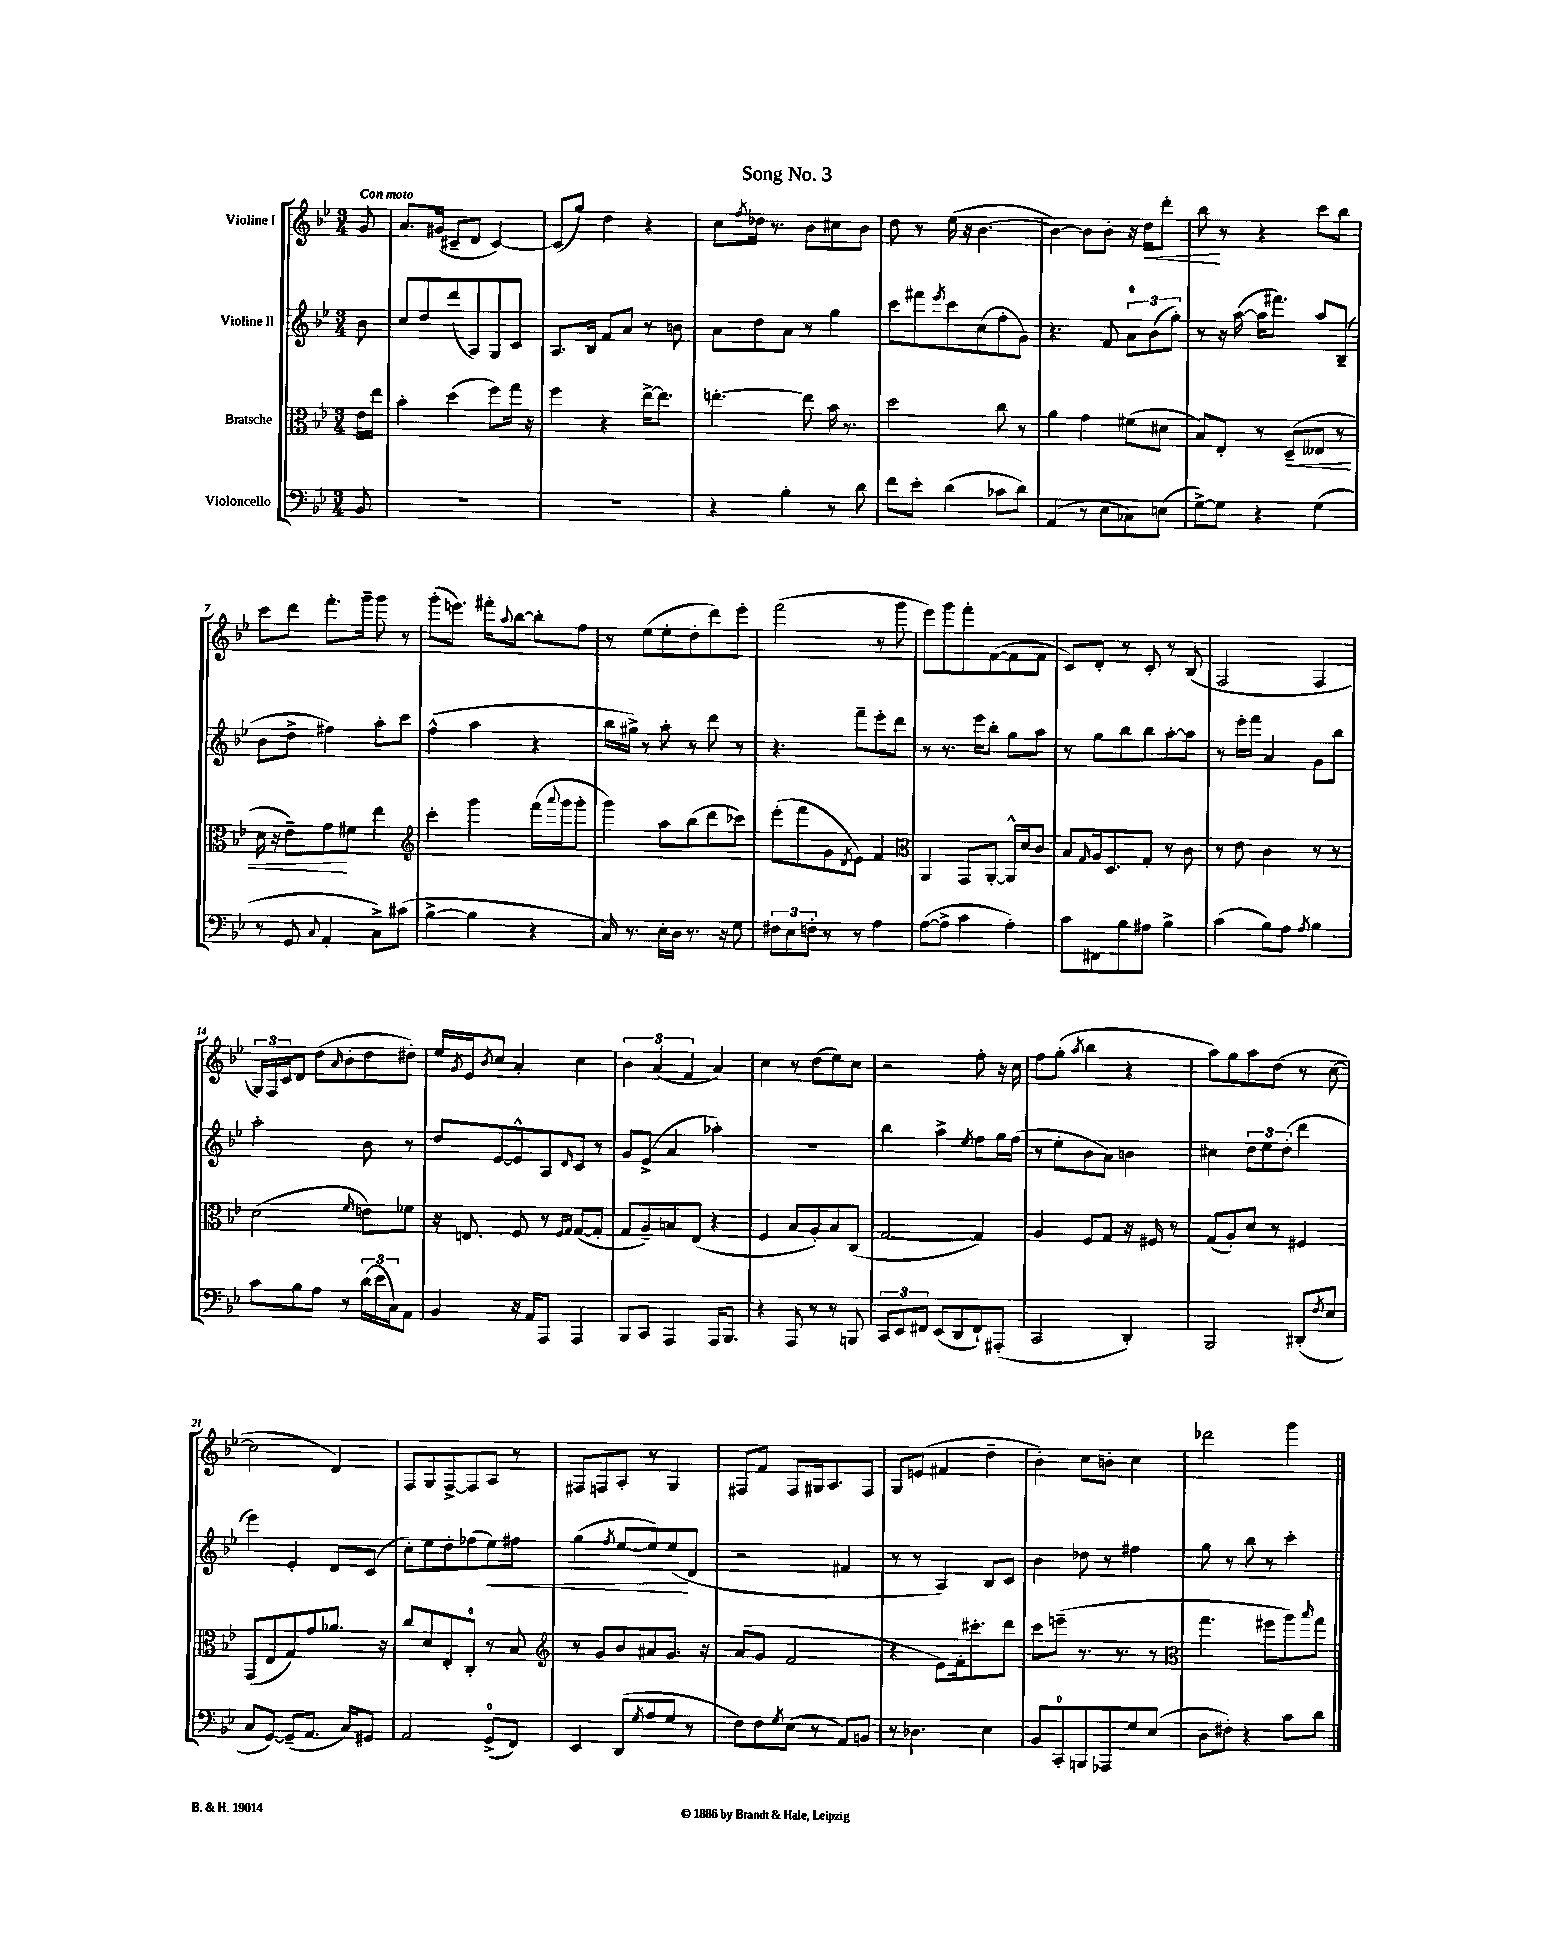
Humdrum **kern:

**kern	**kern	**kern	**kern
*staff4	*staff3	*staff2	*staff1
*clefF4	*clefC3	*clefG2	*clefG2
*k[b-e-]	*k[b-e-]	*k[b-e-]	*k[b-e-]
*M3/4	*M3/4	*M3/4	*M3/4
8BB-	16e-	8b-	8g
.	16ee-	.	.
=	=	=	=
2.r	4b-'	8cc	8.a
.	.	8dd	.
.	.	.	(16g#
.	(4dd	(8ddd	8c#~
.	.	8A)	8d
.	8ff)	8G	[4c#)
.	16gg	8c	.
.	16r	.	.
=	=	=	=
2.r	4ff	8.A	(8c#]
.	.	.	8gg)
.	.	16B-	.
.	4r	8f	4dd
.	.	8a	.
.	[16ee-^	8r	4r
.	8.ee-]	.	.
.	.	8b	.
=	=	=	=
4r	[4.ee'	8a	8cc
.	.	.	8qff
.	.	8dd	16dd-
.	.	.	8.r
4B-'	.	8a	.
.	8ee]	8r	8b-
8r	16b-	4gg	8cc#
.	8.r	.	.
8d	.	.	8b-
=	=	=	=
8f	2dd	8ccc	8dd
8e-'	.	8fff#	8r
.	.	8qeee-	.
(4d	.	8ccc	(16ee-
.	.	.	16r
.	.	(8cc	[4.b-
8c-	8cc	8ff'	.
8d)	8r	8g)	.
=	=	=	=
(4AA	4a	4.r	4b-_)
8r	4g	.	8b-]
8E-	.	8f	8b-'
8C-)	(8f#	12a	16r
.	.	.	16dd
.	.	(12b-	.
(8E	8d#	.	8ddd'
.	.	12gg')	.
=	=	=	=
[8G^)	8B-)	8r	8bb-
8G]	8E-'	16r	8r
.	.	([16aa	.
4r	8r	16aa]	4r
.	.	8.fff#)	.
.	(8D~	.	.
(4G	8E--	8aa	8ccc
.	8r	(8B-~	8bb-
=	=	=	=
8r	16d	8b-	8ccc
.	16r	.	.
8GG	8e-~)	8dd^	8ddd
8qqC	.	.	.
4AA'	8g	4ff#)	8.fff'
.	8f#	.	.
.	.	.	16ggg~
8C^)	4ee-	8aa'	8ggg
(8c#	.	8ccc	8r
=	=	=	=
*	*clefG2	*	*
[4B-^	4ccc'	(4ff^^	(8ggg'
.	.	.	8.eee)
4B-]	4ggg	4aa	.
.	.	.	16fff#'
.	.	.	8qqaa
.	.	.	[8bb-
4r	(16fff	4r	8bb-']
.	8qqaaa	.	.
.	16ggg	.	.
.	8ggg'	.	8ff
=	=	=	=
16C)	4ggg)	16bb-	8r
8.r	.	16gg#^)	.
.	.	8r	(8ee-
16E-'	8aa	8aa'	8ee-'
16D	.	.	.
8.r	(8bb-	8r	8dd'
.	8ddd	8ddd	8ddd)
16r	.	.	.
8G	8ccc-)	8r	8eee-'
=	=	=	=
12F#	(8eee-'	4.r	(2fff
12E-	.	.	.
.	8fff	.	.
12F'	.	.	.
8r	8g	.	.
.	8qd	.	.
8r	8e-)	8fff~	.
4A	4f	8eee-'	8r
.	.	8ddd	8ggg
=	=	=	=
*	*clefC3	*	*
([8A	4AA	8r	8eee-)
8A^]	.	8.r	8ggg
4c	8GG	.	8fff'
.	.	16eee-	.
.	[8AA'	8bb-'	([8f
4A')	16AA^^]	8gg	8f]
.	16d	.	.
.	8c	8aa	8f
=	=	=	=
8c	8B-	8r	8c)
.	16qqG	.	.
8FF#	16A	8gg	8d'
.	8.D	.	.
8B-	.	8bb-	8r
8A#	8G'	8bb-	8c'
4B-^	8r	[8aa'	8r
.	8c	8aa]	(8B-
=	=	=	=
(4c	8r	8r	2F
.	8e-	16eee-'	.
.	.	16fff	.
8B-)	4c	4a	.
8A	.	.	.
8qA	.	.	.
4B-	8r	8g	4F
.	8r	8bb-	.
=	=	=	=
8c	(2d	2aa'	24G)
.	.	.	24F
.	.	.	24c
8B-	.	.	8d
8A	.	.	(8dd
.	.	.	16qqa
8r	.	.	8b-'
.	16qqf	.	.
(24d	8e)	8b-	8dd
24e-	.	.	.
24C)	.	.	.
8AA	8f-	8r	8dd#')
=	=	=	=
4BB-	16r	8dd	16ee-
.	.	.	8qg
.	8.E	.	16e-
.	.	.	8qb-
.	.	[8e-	8cc
16r	8F	8e-^^]	4a'
16AA	.	.	.
8AAA	8r	8A	.
.	16qqF	.	.
.	16qqG	16qqd	.
4AAA	([8G	8c	4cc
.	8G']	8r	.
=	=	=	=
8BBB-	8G	8g	6b-
8CC	8A~)	(8e-^	.
.	.	.	(6a
4AAA	8B	4a	.
.	.	.	6f
.	(8E-	.	.
16AAA	4r	4aa-')	4a)
8.BBB-	.	.	.
=	=	=	=
4r	4F	2.r	4cc
8AAA	8B-	.	8r
8r	8A')	.	(8dd
8r	8B-	.	8ee-)
8BBB	(8C	.	8cc
=	=	=	=
12CC	[2G	4bb-	2r
12EE-	.	.	.
12FF#	.	.	.
(8EE-	.	4aa^	.
8DD	.	.	.
.	.	8qee-	.
8FF#`)	4G])	8ff	8ff'
(8AAA#'	.	16gg	16r
.	.	(16ff	16cc
=	=	=	=
2CC	4A	8r	8ff
.	.	8ee-'	(8gg'
.	.	.	8qaa
.	8F	8b-	4bb-
.	8G	8a)	.
4DD')	16r	4b	4r
.	16F#	.	.
.	8r	.	.
=	=	=	=
2BBB-	(8G	4cc#	8aa)
.	8A')	.	8gg
.	8d	12dd	8aa
.	.	12ee-	.
.	8r	.	(8dd
.	.	(12dd'	.
(8DD#'	4F#	4ddd	8r
8qF	.	.	.
8E-	.	.	[8cc
=	=	=	=
8C	(8GG	4eee-)	2cc]
[8GG)	8E-	.	.
(8GG~]	8G)	4e-'	.
8.AA	8g	.	.
.	8.a-	8d	4d)
16C)	.	.	.
8GG#	.	(8c	.
.	16r	.	.
=	=	=	=
2AA	8cc	8cc')	8F
.	8d	8ee-	8G
.	8E-'	8dd'	[8F^
.	8C'	(8ff-	8F]
(8GG^	8r	8ee-)	8A
8FF)	8B-	8ff#	8r
=	=	=	=
*	*clefG2	*	*
4EE-	8r	(4gg	8F#
.	8g	.	8F
.	.	8qff	.
(8DD	8b-	[8ee-	8A'
8qG	.	.	.
8A	8a#	8ee-])	8r
8G	8.g	(8ee-	4G
8r	.	8d	.
.	16r	.	.
=	=	=	=
8F)	(8a	2r	8F#
8F	8g	.	8f
8qG	.	.	.
(8E-	2f	.	8F#
8r	.	.	16G#
.	.	.	8.A
8AA)	.	4f#	.
8BB	.	.	8F#
=	=	=	=
8r	4r	8r	8G
4.D-	.	8r	(8e
.	8e-)	4A)	4f#
.	16f'	.	.
.	8.ccc#'	.	.
4E-	.	8B-	4dd~
.	8ddd	8c	.
=	=	=	=
8BB-	8ccc	4b-	4b-')
8CC'	(8eee~	.	.
8BBB	8.r	8dd-	8cc
8AAA-	.	8r	8b'
.	8.r	.	.
8G	.	4ff#	4cc
(8E-	8r	.	.
=	=	=	=
*	*clefC3	*	*
8D	4.gg	8gg	2ddd-
8F#')	.	8r	.
4r	.	8bb-	.
.	8ff#	8r	.
8c	8aa)	4ccc'	4ggg
.	16qqbb-	.	.
8d	8gg	.	.
==	==	==	==
*-	*-	*-	*-
